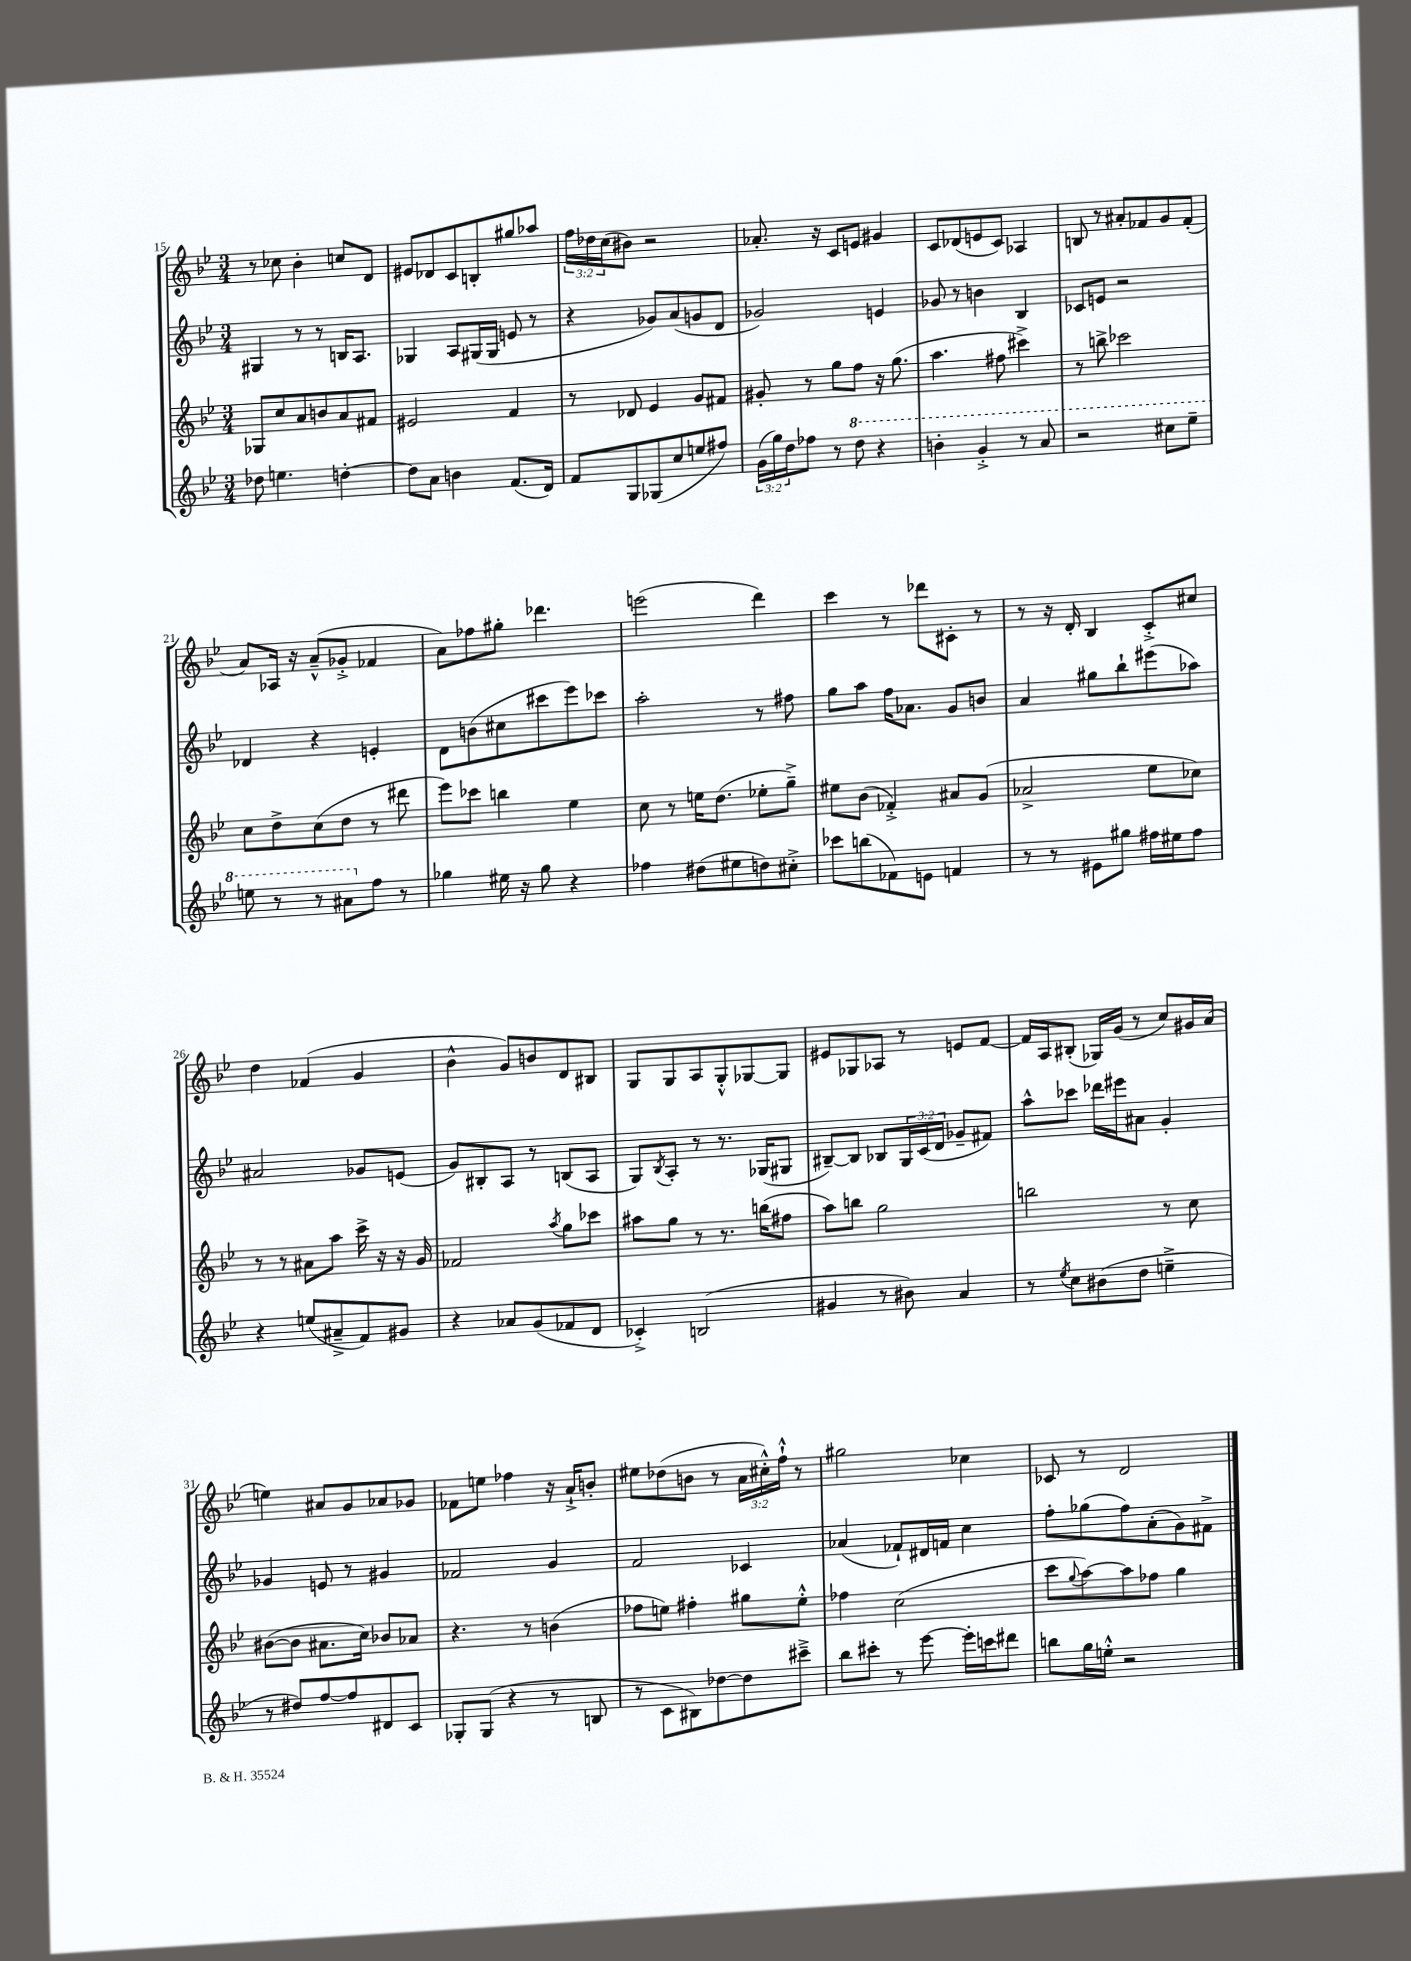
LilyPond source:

<<
\new StaffGroup <<
\new Staff = "s0" {
    \clef treble \key bes \major \numericTimeSignature \time 3/4 \override Staff.TupletNumber.text = #tuplet-number::calc-fraction-text
    r8 ces''8 bes'4-. c''8 d'8 |
    eis'8 des'8 c'8 b8-. gis''8 aes''8 |
    \tuplet 3/2 { f''16 des''16 c''16( } bis'8) r2 |
    aes'8.-. r16 c'8 e'8 gis'4 |
    c'8 des'8( e'8 c'8) aes4 |
    b8 r8 ais'8-. fes'8 g'8 fes'8-.( |
    a'8) aes16 r16 a'8---^( ges'8-.-> fes'4 |
    a'8) fes''8 gis''8-. des'''4. |
    e'''2( d'''4) |
    c'''4 r8 des'''8 cis'8-. r8 |
    r8 r16 d'16-. bes4 c'8-.-> cis''8 |
    d''4 fes'4( g'4 |
    bes'4-^ g'8) b'8 d'8 bis8 |
    g8 g8 a8 g8-.-^ ges8~ ges8 |
    eis'8 ges8 aes8 r8 e'8 f'8~ |
    f'16 a16 bis8-.( ges16) g'16( r8 c''8) gis'16 a'16( |
    e''4) ais'8 g'8 aes'8 ges'8 |
    fes'8 e''8 fes''4 r16 a'16-!-> b'8-. |
    eis''8 des''8( b'8 r8 \tuplet 3/2 { a'16 cis''16-.-^) f''16-!-^ } r8 |
    gis''2 ces''4 |
    ces'8 r8 d'2 \bar "|." |
}
\new Staff = "s1" {
    \clef treble \key bes \major \numericTimeSignature \time 3/4 \override Staff.TupletNumber.text = #tuplet-number::calc-fraction-text
    gis4 r8 r8 b16 a8. |
    ges4 a8 gis16( gis16 e'8 r8 |
    r4 ges'8) a'8( g'8 d'8 |
    ges'2) e'4 |
    ges'8 r8 b'4 bes4 |
    ces'8 e'8 r2 |
    des'4 r4 e'4-. |
    d'8 b'8( cis''8 cis'''8 ees'''8) ces'''8 |
    a''2-. r8 fis''8 |
    g''8 a''8 f''16 aes'8. g'8 b'8 |
    a'4 gis''8 bes''8-! eis'''8( aes''8) |
    ais'2 ges'8 e'8( |
    g'8) bis8-. a8 r8 b8( a8 |
    g8) \acciaccatura { bes8 } a8-. r8 r8. ges16( gis8 |
    bis8~--) bis8 bes8 \tuplet 3/2 { g16 c'16( d'16 } ges'8-- fis'8) |
    a''8-^ ces'''8 des'''16 eis'''16 ais'8 g'4-. |
    ges'4 e'8 r8 gis'4 |
    fes'2 g'4 |
    f'2 ces'4 |
    aes'4( fes'8-!) dis'16 f'16 c''4 |
    f''8-. ges''8( f''8) a'8-.( g'8) fis'8-> \bar "|." |
}
\new Staff = "s2" {
    \clef treble \key bes \major \numericTimeSignature \time 3/4
    ges8 c''8 a'8 b'8 a'8 fis'8 |
    eis'2 f'4 |
    r8 des'8 ees'4 g'8 fis'8 |
    gis'8-. r8 g''8 f''8 r16 g''8.( |
    a''4. fis''8 cis'''4->) |
    r8 b''8-> ces'''2 |
    c''8 d''8-> c''8( d''8 r8 dis'''8 |
    ees'''8) ces'''8 b''4 ees''4 |
    c''8 r8 e''16 d''8.( ees''8-. g''8--->) |
    eis''8 bes'8( fes'4-.->) ais'8 g'8( |
    aes'2-> ees''8 ces''8) |
    r8 r8 ais'8 a''8 c'''16-> r16 r16 g'16 |
    fes'2 \acciaccatura { a''8 } g''8 ces'''8 |
    ais''8 g''8 r8 r8. b''16( fis''8 |
    a''8) b''8 g''2 |
    b''2 r8 c''8 |
    bis'8~( bis'8 ais'8. c''16) bes'8 aes'8 |
    r4. r8 b'4( |
    fes''8 e''8) fis''4-. gis''8 e''8-.-^ |
    fes''4 c''2( |
    c'''8 \appoggiatura { g''8 } a''8~) a''8 fes''8 g''4 \bar "|." |
}
\new Staff = "s3" {
    \clef treble \key bes \major \numericTimeSignature \time 3/4 \override Staff.TupletNumber.text = #tuplet-number::calc-fraction-text
    des''8 e''4. d''4~-. |
    d''8 a'8 b'4 f'8.( d'16) |
    f'8 g8 ges8( c''8 e''8 fis''8) |
    \tuplet 3/2 { g'16( g''16) d''16 } fes''8 r8 \ottava #1 d'''8 r4 |
    b''4-. g''4-.-> r8 a''8 |
    r2 cis'''8 ees'''8-- |
    e'''8 r8 r8 ais''8 \ottava #0 f''8 r8 |
    ges''4 eis''16 r16 ges''8 r4 |
    fes''4 dis''8( eis''8 d''8) cis''8-.-> |
    ces'''8 b''8( fes'8) e'8 f'4 |
    r8 r8 eis'8 gis''8 fis''16 eis''16 fis''8 |
    r4 e''8( ais'8---> f'8) gis'8 |
    r4 aes'8 g'8( fes'8 d'8 |
    ces'4-.->) b2( |
    gis'4 r8 bis'8) a'4 |
    r8 \acciaccatura { ees''8 } c''8 bis'8( d''8 e''4---> |
    r8 dis''8) f''8~ f''8 dis'8 c'8 |
    ges8-. ges8( r4 r8 b8 |
    r8 c'8 bis8) des''8~ des''8 cis'''8---> |
    bes''8 cis'''8-. r8 ees'''8~ ees'''16-. c'''16 dis'''8 |
    b''8 g''16 e''16-.-^ r2 \bar "|." |
}
>>
>>
\layout { \context { \Score currentBarNumber = #15 } }
